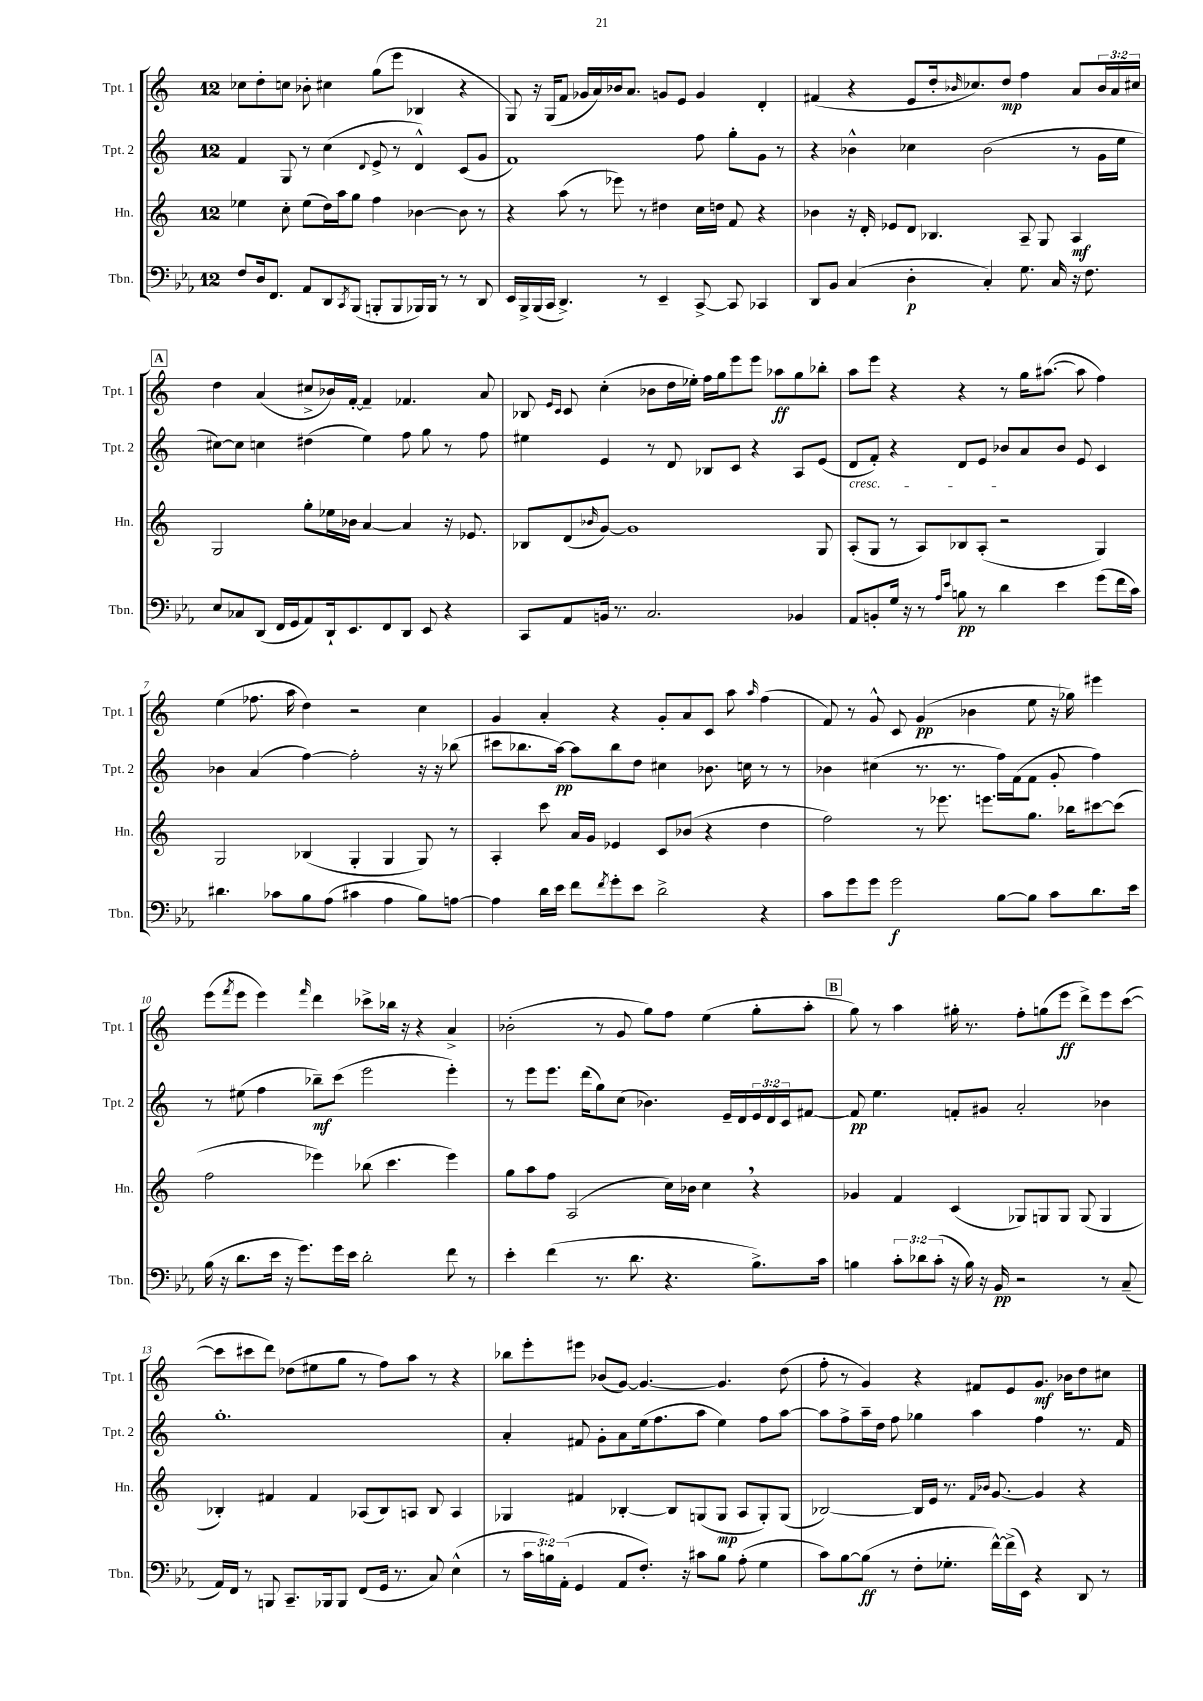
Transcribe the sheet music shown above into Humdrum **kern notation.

**kern	**kern	**kern	**kern
*staff4	*staff3	*staff2	*staff1
*clefF4	*clefG2	*clefG2	*clefG2
*k[b-e-a-]	*k[]	*k[]	*k[]
*M12/8	*M12/8	*M12/8	*M12/8
8F	4ee-	4f	8cc-
16D	.	.	8dd'
8.FF	.	.	.
.	8cc'	8G	8cc
8AA-	(8ee-	8r	8b-'
8DD	16dd)	(4cc	4cc#
.	16aa	.	.
8qCC	.	.	.
(8BBB-	8gg	.	.
.	.	8qqd	.
8BBB'	4ff	8e^	(8gg
8BBB	.	8r	8eee
16BBB-)	[4b-	4d^^)	4B-
16BBB-	.	.	.
8r	.	.	.
8r	8b-]	(8c	4r
8DD	8r	8g	.
=	=	=	=
16EE-	4r	1f)	8G)
16BBB-^	.	.	.
(16BBB-	.	.	16r
16CC	.	.	(16G
4.DD^)	(8aa	.	8f
.	8r	.	16g-
.	.	.	16a)
.	8eee-)	.	16b-
.	.	.	8.a
8r	8r	.	.
4EE-~	4dd#	.	8g
.	.	.	8e
[8CC^	16cc	8ff	4g
.	16dd	.	.
8CC]	8f	8gg'	.
4CC-	4r	8g	4d'
.	.	8r	.
=	=	=	=
8DD	4b-	4r	(4f#
8BB-	.	.	.
(4C	16r	4b-^^	4r
.	16d'	.	.
.	8e-	.	.
4D'	8d	4cc-	8e
.	4.B-	.	16dd'
.	.	.	16qqb-
.	.	.	8.cc-)
4C')	.	(2b-	.
.	.	.	8dd
8.G	8A~	.	4ff
.	8G	.	.
16C	.	.	.
16r	4A	8r	8a
8.F	.	.	.
.	.	16g	24b-
.	.	.	24a
.	.	16ee	.
.	.	.	24cc#
=	=	=	=
8E-	2G	[8cc#)	4dd
8C-	.	8cc#]	.
(8DD	.	4cc	(4a
16FF	.	.	.
16GG	.	.	.
8AA-)	8gg'	(4dd#	8cc#^
16DD`	16ee-	.	16b-)
8.EE-	16b-	.	[16f'
.	[4a	4ee)	4f~]
8FF	.	.	.
8DD	4a]	8ff	4.f-
8EE-	.	8gg	.
4r	16r	8r	.
.	8.e-	.	.
.	.	8ff	8a
=	=	=	=
8CC	8B-	4ee#	8B-
.	.	.	16qqe
.	.	.	16qqc
8AA-	(8d	.	8c
.	16qqb-	.	.
16BB	[8g)	4e	(4cc'
8.r	.	.	.
.	1g]	.	.
2.C	.	8r	8b-
.	.	8d	16dd
.	.	.	16ee-')
.	.	8B-	16ff
.	.	.	16gg
.	.	8c	8eee
.	.	4r	8eee
.	.	.	8aa-
4BB-	.	8A	8gg
.	8G	(8e	8bb-'
=	=	=	=
8AA-	(8A'	8d	8aa
8BB'	8G	8f')	8eee
16G	8r	4r	4r
16r	.	.	.
8r	8A)	.	.
16qqA-	.	.	.
16qqe-	.	.	.
8B	8B-	8d	4r
8r	(8A'	8e	.
4d	2r	8b-	8r
.	.	8a	16gg
.	.	.	([8.aa#
4e-	.	8b-	.
.	.	8e	8aa#]
(8g	4G)	4c	4ff)
16f	.	.	.
16c)	.	.	.
=	=	=	=
4.d#	2G	4b-	(4ee
.	.	(4a	8.ff-
8c-	.	.	.
.	.	.	16aa
8B-	(4B-	[4ff)	4dd)
(8A-	.	.	.
4c#	4G'	2ff']	2r
4A-	4G	.	.
8B-)	8G)	16r	4cc
.	.	16r	.
[8A	8r	(8bb-	.
=	=	=	=
4A]	4A'	8ccc#	4g
.	.	8.bb-	.
16d	8ccc	.	4a'
16e-	.	[16aa)	.
8f	16a	8aa]	.
.	16g	.	.
8qf	.	.	.
8g'	4e-	8bb-	4r
8e-	.	8dd	.
2d^	8c	4cc#	8g'
.	(8b-	.	8a
.	4r	8.b-	8c
.	.	.	8aa
.	.	16cc	.
.	.	.	16qqaa
4r	4dd	8r	(4ff
.	.	8r	.
=	=	=	=
8c	2ff)	4b-	8f)
8g	.	.	8r
8g	.	(4cc#	8g^^
2g	.	.	8c
.	8r	8.r	(4g
.	8.eee-	.	.
.	.	8.r	.
.	.	.	4b-
.	8.eee	.	.
[8B-	.	16ff)	.
.	.	(16f	.
8B-]	8.gg	8f	8ee
8c	.	8g'	16r
.	16bb-	.	16gg-)
8.d	[8ccc#	4ff)	4eee#
.	(8ccc#]	.	.
16e-	.	.	.
=	=	=	=
(16B-	2ff	8r	(8eee
16r	.	.	.
.	.	.	8qfff
8.d	.	(8ee#	8eee
.	.	4ff	4eee)
16e-	.	.	.
16r	.	.	.
8.g)	.	.	.
.	.	.	16qqfff
.	4eee-)	8bb-~)	4ddd
16g	.	(8ccc	.
16e-	.	.	.
2d'	(8bb-	2eee	8ccc-^
.	4.ccc	.	16bb-
.	.	.	16r
.	.	.	4r
8f	4eee-)	4eee')	4a^
8r	.	.	.
=	=	=	=
4e-'	8gg	8r	(2b-'
.	8aa	8eee	.
(4f	8ff	8.eee	.
.	(2A	.	.
.	.	(16ddd	.
8.r	.	8gg)	8r
.	.	(8cc	8g
8.d	.	.	.
.	.	4.b-)	8gg)
4.r	16cc)	.	8ff
.	16b-	.	.
.	4cc	.	(4ee
.	.	16e~	.
.	.	16d	.
8.B-^)	4r	24e	8gg'
.	.	24d	.
.	.	24c	.
.	.	[8f#	8aa'
16c	.	.	.
=	=	=	=
4B	4g-	8f#]	8gg)
.	.	4.ee	8r
12c'	4f	.	4aa
12d-	.	.	.
(12c'	.	.	.
16r	(4c	8f'	16gg#'
16B)	.	.	8.r
16r	.	8g#	.
16BB-	.	.	.
2r	8G-)	2a'	8ff'
.	8G	.	(8gg
.	8G	.	8eee
.	(8G	.	8ddd^)
8r	4G	4b-	8eee
(8C~	.	.	([8ccc
=	=	=	=
16AA-)	4B-')	1.gg'	8ccc]
16FF	.	.	.
8r	.	.	8ccc#
8BBB	4f#	.	8ddd)
8.CC~	.	.	(8dd-
.	4f#	.	8ee#
16BBB-	.	.	.
8BBB-	.	.	8gg
(8FF	(8A-	.	8r
16GG	8B-)	.	8ff)
8.r	.	.	.
.	8A	.	8aa
8C)	8B-	.	8r
(4E-^^	4A	.	4r
=	=	=	=
8r	4G-	4a'	8bb-
24c	.	.	8eee'
24B)	.	.	.
(24AA-'	.	.	.
4GG	4f#	8f#	8eee#
.	.	8g'	(8b-
8AA-	[4B-'	8a	[8g)
8.F')	.	(16ee	4.g_
.	.	8.ff	.
.	8B-]	.	.
16r	.	.	.
8c#	(8G	8aa	.
8B	8G	4ee)	4.g]
(8A-'	8A	.	.
4G	8G')	8ff	.
.	(8G	[8aa	(8dd
=	=	=	=
8c)	[2B-)	8aa]	8ff'
[8B-	.	8ff^	8r
(8B-]	.	16aa~	4g)
.	.	16dd	.
8r	.	8ff	.
8F'	16B-]	4gg-	4r
.	16e	.	.
8.G-'	8.r	.	.
.	.	4aa	8f#
.	16qqf	.	.
.	16qqb-	.	.
[16f^^)	[8.g	.	.
(16f^]	.	.	8e
16EE-)	.	.	.
4r	4g]	4ff	8.g
.	.	.	16b-
8DD	4r	8.r	8dd
8r	.	.	8cc#
.	.	16f	.
==	==	==	==
*-	*-	*-	*-
